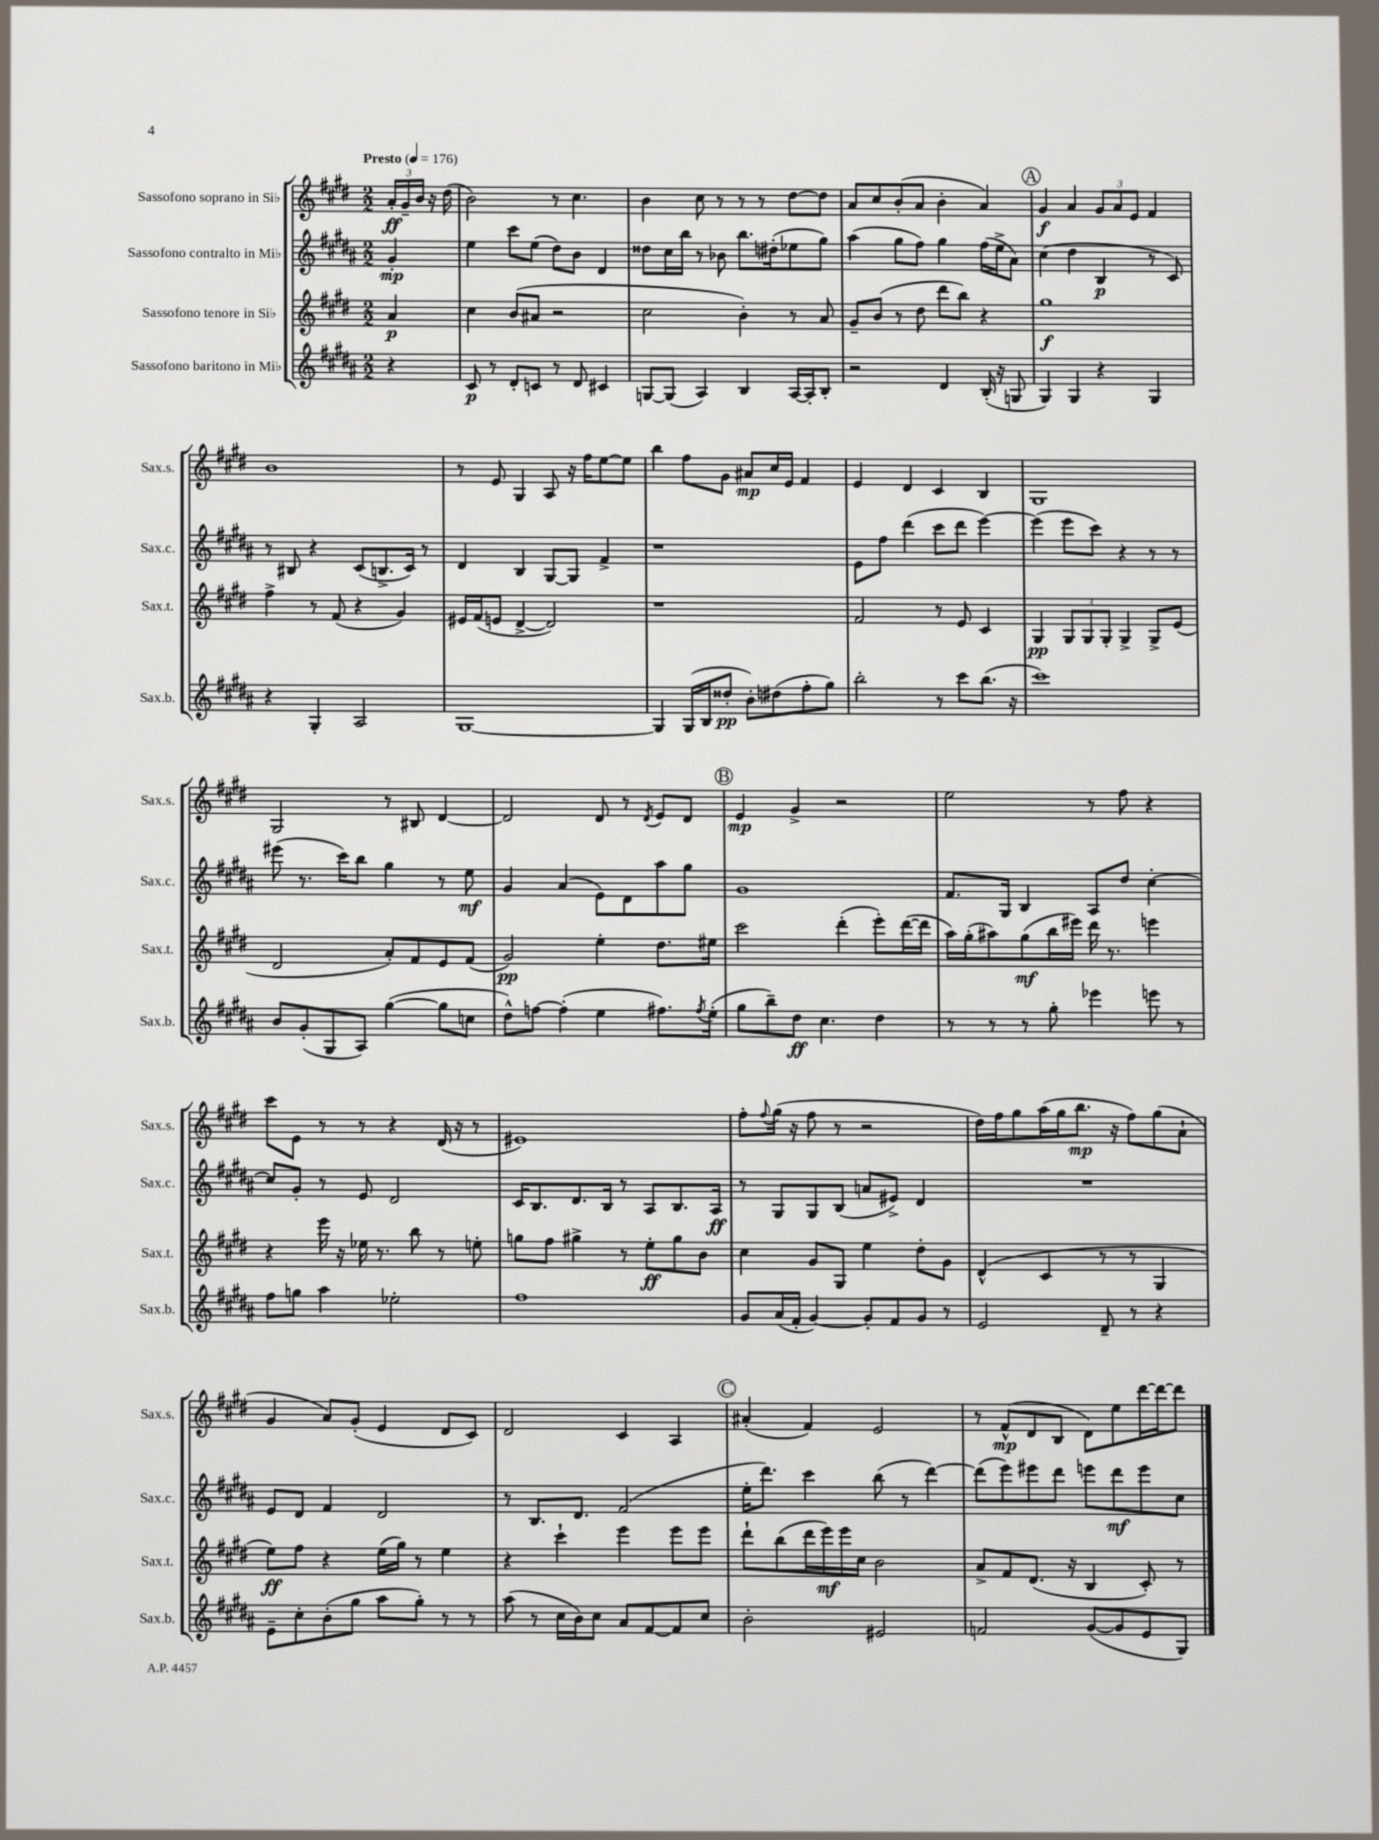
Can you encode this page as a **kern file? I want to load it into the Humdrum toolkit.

**kern	**kern	**kern	**kern
*staff4	*staff3	*staff2	*staff1
*clefG2	*clefG2	*clefG2	*clefG2
*k[f#c#g#d#a#]	*k[f#c#g#d#]	*k[f#c#g#d#a#]	*k[f#c#g#d#]
*M2/2	*M2/2	*M2/2	*M2/2
*MM176	*MM176	*MM176	*MM176
4r	4a	4g#'	24a'
.	.	.	24g#~
.	.	.	24b
.	.	.	16r
.	.	.	(16dd#
=	=	=	=
8c#	4cc#	4ee	2b)
8r	.	.	.
8d#'	(8b	8ccc#	.
8c	8a#	(8ee	.
8r	2r	8dd#)	8r
8d#	.	8b	4.cc#
4c#	.	4d#	.
=	=	=	=
[8G	2cc#	8dd##	4b
(8G]	.	16cc#	.
.	.	16bb	.
4A#)	.	8r	8cc#
.	.	8b-	8r
4B	4b')	8.bb	8r
.	.	.	8r
.	.	(16dd#'	.
[16A#	8r	8ee-	[8dd#
16A#']	.	.	.
8B'	8a	8gg#)	8dd#]
=	=	=	=
2r	8g#~	(4aa#	8a
.	(8b	.	8cc#
.	8r	8gg#	(8b'
.	8dd#	8ff#)	8a
4d#	8ddd#	4gg#	4b'
.	8bb)	.	.
(16B'	4r	(16ff#	4a)
16r	.	16ee^	.
8G	.	8a#)	.
=	=	=	=
4G#)	1gg#	(4cc#	4g#
4G#	.	4dd#	4a
4r	.	4B	12g#
.	.	.	12a
.	.	.	12e
4G#	.	8r	4f#
.	.	8c#)	.
=	=	=	=
4r	4ff#^	8r	1b
.	.	8B#	.
4G#'	8r	4r	.
.	(8f#	.	.
2A#	4r	(8c#	.
.	.	8.B^	.
.	4g#)	.	.
.	.	16c#)	.
.	.	8r	.
=	=	=	=
[1G#	16e#	4d#	8r
.	(16f#	.	.
.	8e	.	8e
.	[4d#^	4B	4G#
.	2d#])	[8G#	8A
.	.	8G#]	16r
.	.	.	16ff#
.	.	4f#^	[8ee
.	.	.	8ee]
=	=	=	=
4G#]	1r	1r	4bb
(16G#	.	.	8ff#
16B	.	.	.
8dd##'	.	.	8g#
8b')	.	.	8a#
(8dd#	.	.	16cc#
.	.	.	16e
8ff#'	.	.	4f#
8gg#)	.	.	.
=	=	=	=
2bb'	2f#	8e	4e
.	.	8ff#	.
.	.	(4ddd#	4d#
8r	8r	8ccc#	4c#
8ccc#	8e	8ddd#	.
(8.bb	4c#	[4eee)	4B
16r	.	.	.
=	=	=	=
1ccc#)	4G#	(4eee]	1G#
.	12G#	8eee	.
.	12G#	.	.
.	.	8ccc#)	.
.	12G#'	.	.
.	4G#^	4r	.
.	8G#^	8r	.
.	(8e	8r	.
=	=	=	=
8b	2d#	(8eee#	2G#
(8g#'	.	8.r	.
8G#	.	.	.
.	.	16ccc#)	.
8A#)	.	8bb	.
([4gg#	8a')	4gg#	8r
.	8f#	.	8B#
8gg#]	8e	8r	[4d#
8cc	(8f#	8ee	.
=	=	=	=
8dd#^^)	2g#)	4g#	2d#]
[8ff	.	.	.
(4ff']	.	(4a#	.
4ee	4ee'	8e)	8d#
.	.	8d#	8r
.	.	.	8qd#
8.ff#)	8.dd#	8aa#	8e
.	.	8gg#	8d#
8qff#	.	.	.
(16ee'	16ee#	.	.
=	=	=	=
8gg#	2ccc#	1g#	4e
8bb~)	.	.	.
8dd#	.	.	4g#^
4.cc#	.	.	.
.	(4ddd#'	.	2r
4dd#	8eee')	.	.
.	([16ddd#	.	.
.	16ddd#]	.	.
=	=	=	=
8r	16aa)	8.f#	2ee
.	(16gg#'	.	.
8r	8aa#)	.	.
.	.	16G#	.
8r	(8gg#	4B	.
8gg#'	16bb	.	.
.	16eee#)	.	.
4eee-	16ddd#	8A#	8r
.	8.r	.	.
.	.	8dd#	8ff#
8eee	4eee	[4cc#'	4r
8r	.	.	.
=	=	=	=
8ff#	4r	8cc#]	8ccc#
8gg	.	8g#'	8e
4aa#	16eee	8r	8r
.	16r	.	.
.	16ee-	8e	8r
.	8.r	.	.
2ee-'	.	2d#	4r
.	8bb	.	.
.	8r	.	(16d#
.	.	.	16r
.	8ee'	.	8r
=	=	=	=
1ff#	8gg	16c#	1e#)
.	.	8.B	.
.	8ff#	.	.
.	4gg#^	8.d#	.
.	.	16B	.
.	8r	8r	.
.	8ee'	8A#	.
.	8gg#	8.B	.
.	8b	.	.
.	.	16A#	.
=	=	=	=
8g#	4cc#	8r	8ff#'
.	.	.	8qqff#
(16a#	.	8G#	(16gg#
16f#'	.	.	16r
[4g#)	8g#	8G#	8ff#
.	8G#	(8B	8r
8g#']	4ee	8a	2r
8f#	.	8e#^)	.
8g#	8dd#'	4d#	.
8r	8g#	.	.
=	=	=	=
2e	(4d#^^	1r	16dd#)
.	.	.	16ff#
.	.	.	8gg#
.	4c#	.	(16aa
.	.	.	16gg#
.	.	.	8.bb
8d#~	8r	.	.
.	.	.	16r
8r	8r	.	8ff#)
4r	4G#	.	(8gg#
.	.	.	8a`
=	=	=	=
8e~	8ee)	8e	4g#
8cc#'	8ff#	8d#	.
(8b'	4r	4f#	8a)
8gg#	.	.	(8g#'
8aa#	(16ee	2d#	4e
.	16gg#)	.	.
8gg#')	8r	.	.
8r	4ee	.	8d#
8r	.	.	8c#)
=	=	=	=
(8aa#	4r	8r	2d#
8r	.	8.B	.
16cc#	4ccc#`	.	.
16b)	.	8.d#	.
8cc#	.	.	.
8a#	4eee	(2f#	4c#
[8f#	.	.	.
8f#]	8eee	.	4A
8cc#	8eee	.	.
=	=	=	=
2b'	8ddd#`	16ee'	(4a#'
.	.	8.ddd#)	.
.	(8bb	.	.
.	16ddd#	4ccc#	4f#)
.	16eee)	.	.
.	16eee	.	.
.	16cc#	.	.
2e#	2b	(8bb	2e
.	.	8r	.
.	.	[4ddd#)	.
=	=	=	=
2f	8a^	(8ddd#]	8r
.	8f#	8eee)	(8f#^^
.	(8.d#	8eee#	8d#
.	.	8ddd#	8B
.	16r	.	.
([8g#	4B	8eee	8d#)
8g#]	.	8ddd#	8ee
8e	8c#')	8eee	[16ddd#
.	.	.	16ddd#_
8G#)	8r	8cc#	8ddd#]
==	==	==	==
*-	*-	*-	*-
